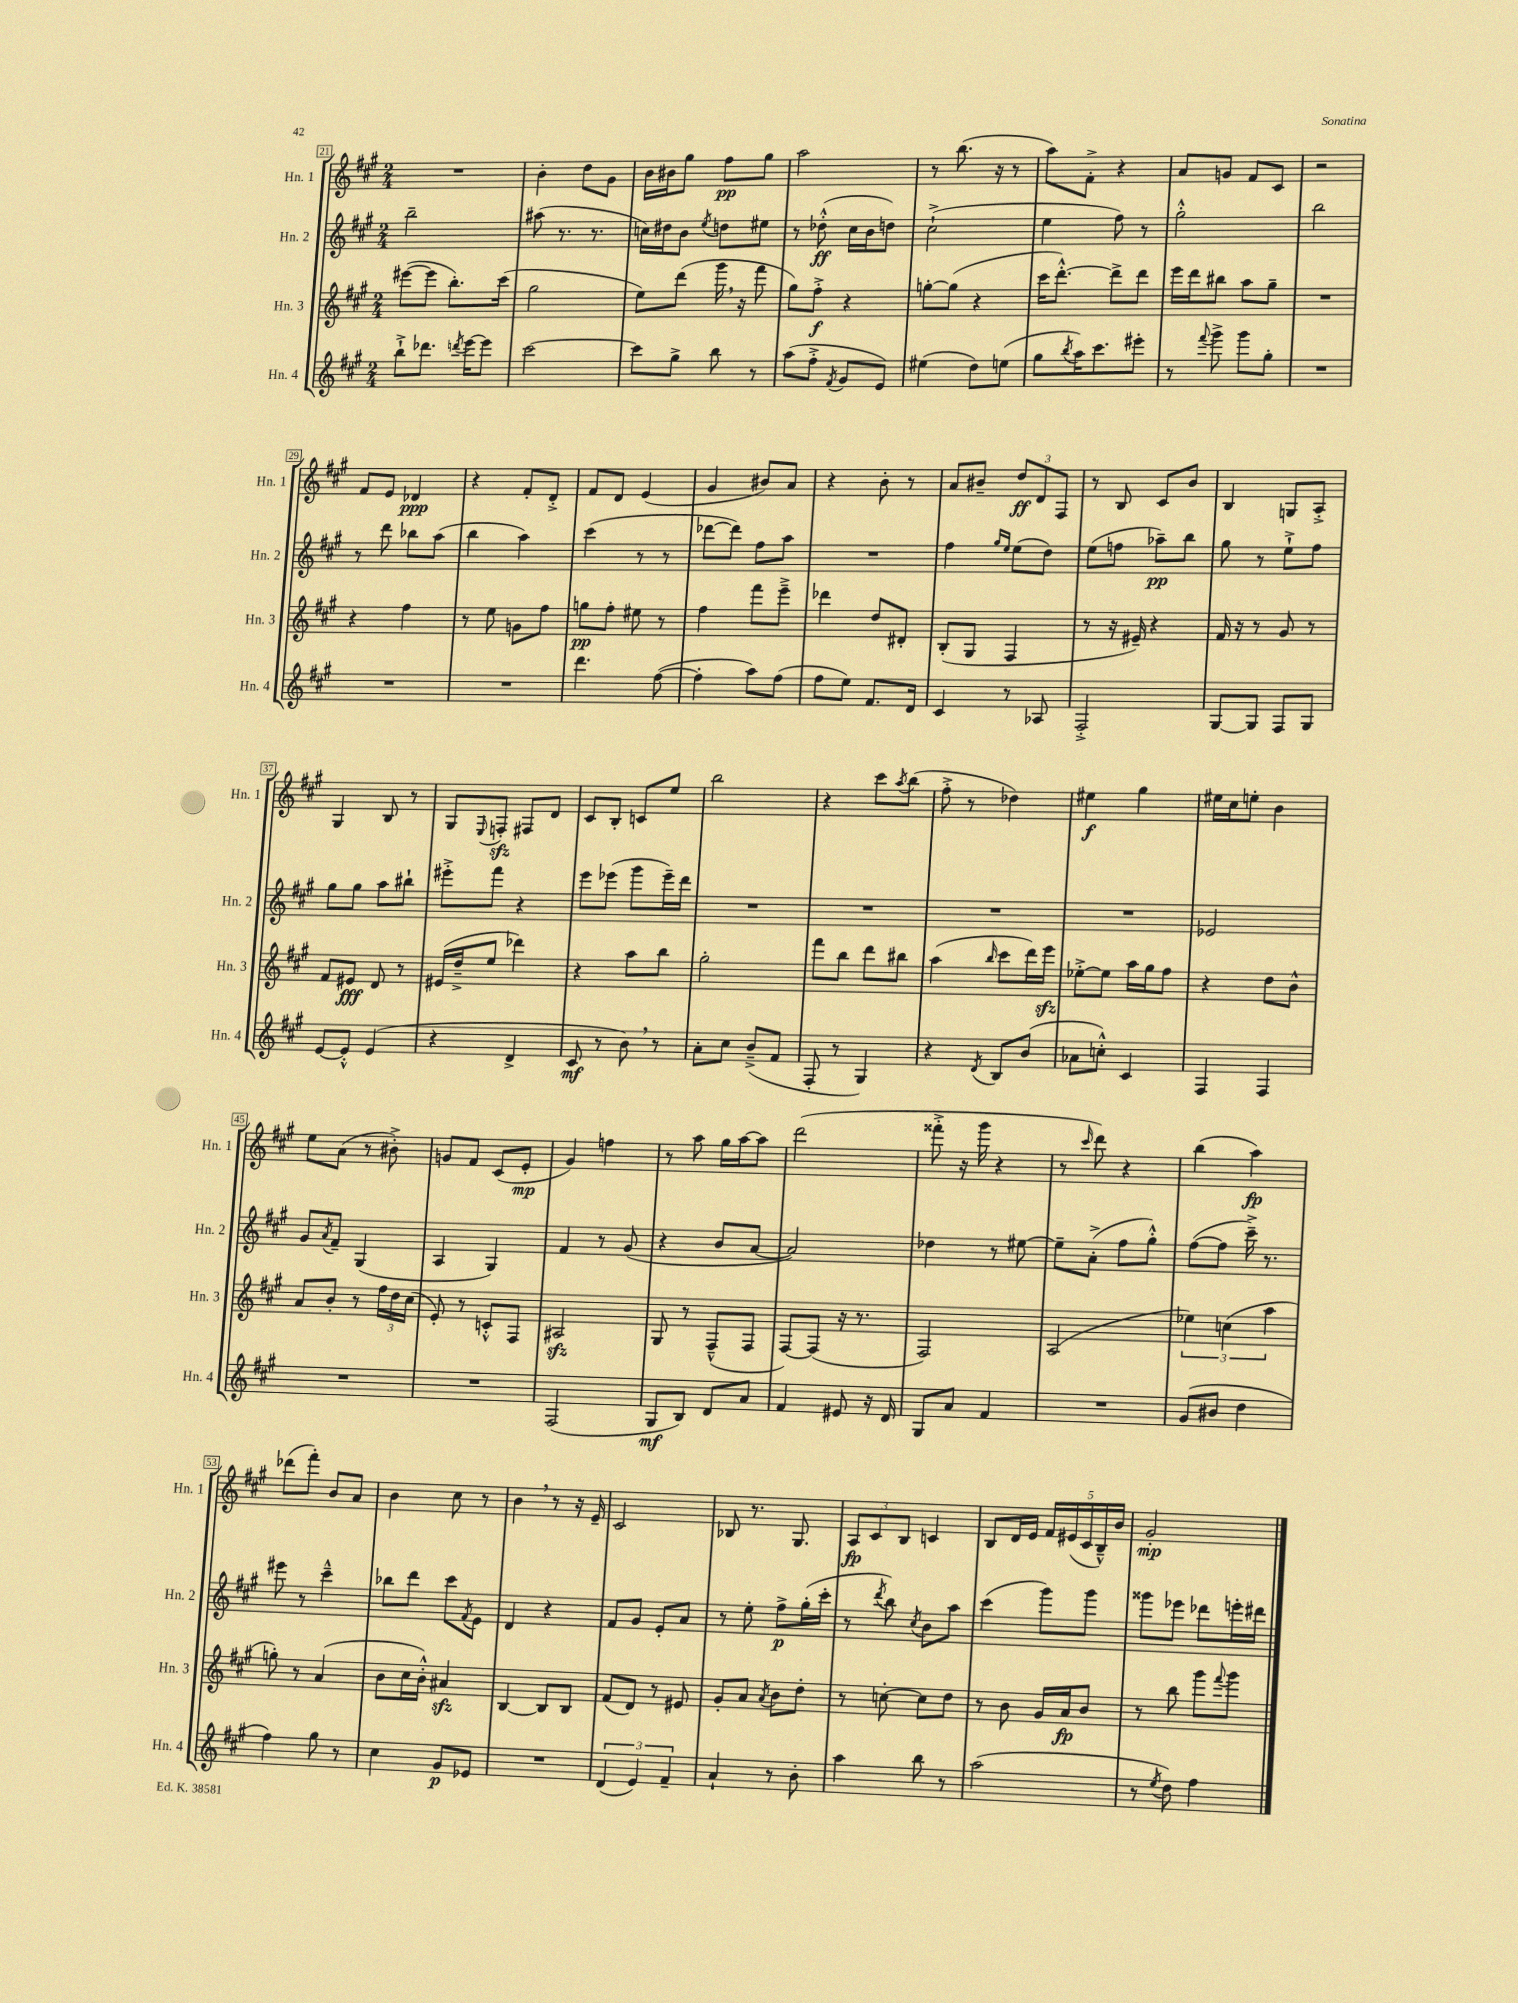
<<
\new StaffGroup <<
\new Staff = "s0" \with { instrumentName = "Hn. 1" shortInstrumentName = "Hn. 1" } {
    \clef treble \key a \major \numericTimeSignature \time 2/4
    R2 |
    b'4-. d''8 gis'8 |
    b'16 bis'16 gis''8 fis''8\pp gis''8 |
    a''2 |
    r8 b''8.( r16 r8 |
    a''8) fis'8-.-> r4 |
    a'8 g'8 fis'8 cis'8 |
    r2 |
    fis'8 e'8 des'4\ppp |
    r4 fis'8-. d'8-.-> |
    fis'8 d'8 e'4( |
    gis'4 bis'8) a'8 |
    r4 b'8-. r8 |
    a'8 bis'8-- \tuplet 3/2 { d''8\ff d'8 fis8 } |
    r8 b8 cis'8 b'8 |
    b4 g8 a8-.-> |
    gis4 b8 r8 |
    gis8 \appoggiatura { e8 } f8-.\sfz fis8 d'8 |
    cis'8 b8-. c'8 e''8 |
    b''2 |
    r4 cis'''8 \acciaccatura { a''8 } b''8( |
    fis''8-.-> r8 des''4) |
    eis''4\f gis''4 |
    eis''16 cis''16 e''8-. b'4 |
    e''8 a'8( r8 bis'8-.->) |
    g'8 fis'8 cis'8( e'8-.\mp |
    gis'4) f''4 |
    r8 a''8 gis''16 a''16~ a''8 |
    d'''2( |
    fisis'''8-.-> r16 gis'''16 r4 |
    r8 \grace { cis'''16 } d'''8) r4 |
    b''4( a''4\fp) |
    des'''8( fis'''8-.) b'8 a'8 |
    b'4 cis''8 r8 |
    b'4 \breathe r8 r16 e'16-- |
    cis'2 |
    bes8 r8. gis8. |
    \tuplet 3/2 { a8\fp cis'8 b8 } c'4 |
    b8 d'16 e'16 \tuplet 5/4 { fis'16 eis'16( cis'16 b16---^) b'16 } |
    gis'2-.\mp \bar "|." |
}
\new Staff = "s1" \with { instrumentName = "Hn. 2" shortInstrumentName = "Hn. 2" } {
    \clef treble \key a \major \numericTimeSignature \time 2/4
    b''2-- |
    ais''8( r8. r8. |
    c''16) dis''16 b'8 \acciaccatura { e''8 } d''8 eis''8 |
    r8 des''8-.-^\ff( cis''16 b'16 d''8) |
    cis''2-!->( |
    e''4 fis''8) r8 |
    gis''2-.-^ |
    b''2 |
    r8 d'''8 bes''8 a''8( |
    b''4 a''4) |
    cis'''4( r8 r8 |
    des'''8~ des'''8) fis''8 a''8 |
    R2 |
    fis''4 \grace { gis''16 e''16 } e''8( d''8) |
    e''8( f''8 aes''8--\pp) b''8 |
    gis''8 r8 e''8-!-> fis''8 |
    gis''8 gis''8 a''8 bis''8-! |
    eis'''8-.-> fis'''8 r4 |
    e'''8 ees'''8( gis'''8 ees'''16--) d'''16 |
    R2 |
    R2 |
    R2 |
    R2 |
    ees'2 |
    gis'8 \acciaccatura { a'8 } fis'8-- gis4( |
    a4 gis4) |
    fis'4 r8 gis'8( |
    r4 b'8 a'8~ |
    a'2) |
    des''4 r8 eis''8~ |
    eis''8-- a'8-.->( fis''8 gis''8-.-^) |
    fis''8~( fis''8 cis'''16--->) r8. |
    eis'''8 r8 cis'''4---^ |
    bes''8 d'''8 cis'''8 \acciaccatura { fis'8 } e'8 |
    d'4 r4 |
    fis'8 gis'8 e'8-. a'8 |
    r8 e''8-. fis''8->\p gis''16-.( cis'''16-. |
    r8 \acciaccatura { d'''8 } b''8) \acciaccatura { cis''8 } b'8 a''8 |
    cis'''4( gis'''8) gis'''8 |
    gisis'''8 ees'''8 des'''8 e'''16-. dis'''16 \bar "|." |
}
\new Staff = "s2" \with { instrumentName = "Hn. 3" shortInstrumentName = "Hn. 3" } {
    \clef treble \key a \major \numericTimeSignature \time 2/4
    eis'''8~( eis'''8 b''8.-.) cis'''16( |
    gis''2 |
    e''8) d'''8( gis'''16 \breathe r16 fis'''8 |
    gis''8) fis''8-.->\f r4 |
    g''8~-. g''8( r4 |
    cis'''16 d'''8.~-.-^) d'''8-> d'''8 |
    e'''16 d'''16 bis''8 a''8 gis''8-- |
    R2 |
    r4 fis''4 |
    r8 e''8 g'8 fis''8 |
    g''8\pp fis''8-. eis''8 r8 |
    fis''4 fis'''8 e'''8---> |
    des'''4 d''8 dis'8-. |
    b8-.( gis8 fis4 |
    r8 r16 eis'16--) r4 |
    fis'16 r16 r8 gis'8 r8 |
    fis'8 eis'8\fff d'8 r8 |
    eis'16( d''16---> e''8 des'''4) |
    r4 a''8 b''8 |
    gis''2-. |
    fis'''8 b''8 d'''8 bis''8 |
    a''4( \grace { b''16 } cis'''8 d'''16) e'''16\sfz |
    ees''8~-.-> ees''8 a''16 gis''16 fis''8 |
    r4 d''8 b'8-^ |
    a'8 b'8-. r8 \tuplet 3/2 { fis''16 d''16 cis''16( } |
    e'8-.) r8 c'8-.-^ fis8 |
    ais2\sfz |
    gis8 r8 fis8---^( fis8 |
    fis8~) fis8( r16 r8. |
    fis2) |
    a2( |
    \tuplet 3/2 { ees''4) c''4( a''4 } |
    g''8-.) r8 a'4( |
    b'8 cis''16 b'16-.-^) ais'4\sfz |
    b4~ b8 b8 |
    fis'8( d'8) r8 eis'8 |
    gis'8-. a'8 \acciaccatura { a'8 } b'8 d''8-. |
    r8 c''8~-. c''8 d''8 |
    r8 b'8 gis'16 a'16\fp b'8 |
    r8 b''8 gis'''8 \appoggiatura { fis'''8 } gis'''8 \bar "|." |
}
\new Staff = "s3" \with { instrumentName = "Hn. 4" shortInstrumentName = "Hn. 4" } {
    \clef treble \key a \major \numericTimeSignature \time 2/4
    b''8-!-> des'''8. \acciaccatura { d'''8 } e'''16~ e'''8 |
    cis'''2~ |
    cis'''8 gis''8-> b''8 r8 |
    a''8( fis''8-.-> \acciaccatura { fis'8 } gis'8 e'8) |
    eis''4( d''8) e''8( |
    gis''8 \acciaccatura { b''8 } a''16) cis'''8. eis'''8-. |
    r8 \appoggiatura { fis'''8 } gis'''8-> gis'''8 gis''8-. |
    R2 |
    R2 |
    R2 |
    d'''4. fis''8~( |
    fis''4-. a''8) fis''8( |
    fis''8 e''8) fis'8. d'16 |
    cis'4 r8 aes8 |
    fis2-.-> |
    gis8~ gis8 fis8 gis8 |
    e'8~ e'8-.-^ e'4( |
    r4 d'4-> |
    cis'8\mf r8 b'8) \breathe r8 |
    a'8-. cis''8 b'8--->( fis'8 |
    fis8-. r8 gis4) |
    r4 \acciaccatura { d'8 } b8 b'8( |
    aes'8 c''8-.-^) cis'4 |
    fis4 fis4 |
    R2 |
    R2 |
    fis2( |
    gis8\mf b8) d'8 a'8 |
    fis'4 eis'8 r16 d'16 |
    gis8 a'8 fis'4 |
    R2 |
    gis'8( bis'8 d''4 |
    fis''4) gis''8 r8 |
    cis''4 gis'8\p ees'8 |
    R2 |
    \tuplet 3/2 { d'4( e'4) fis'4-- } |
    a'4-! r8 b'8-. |
    a''4 b''8 r8 |
    a''2( |
    r8 \acciaccatura { e''8 } d''8) fis''4 \bar "|." |
}
>>
>>
\layout { \context { \Score currentBarNumber = #21 \override BarNumber.stencil = #(make-stencil-boxer 0.1 0.3 ly:text-interface::print) } }
